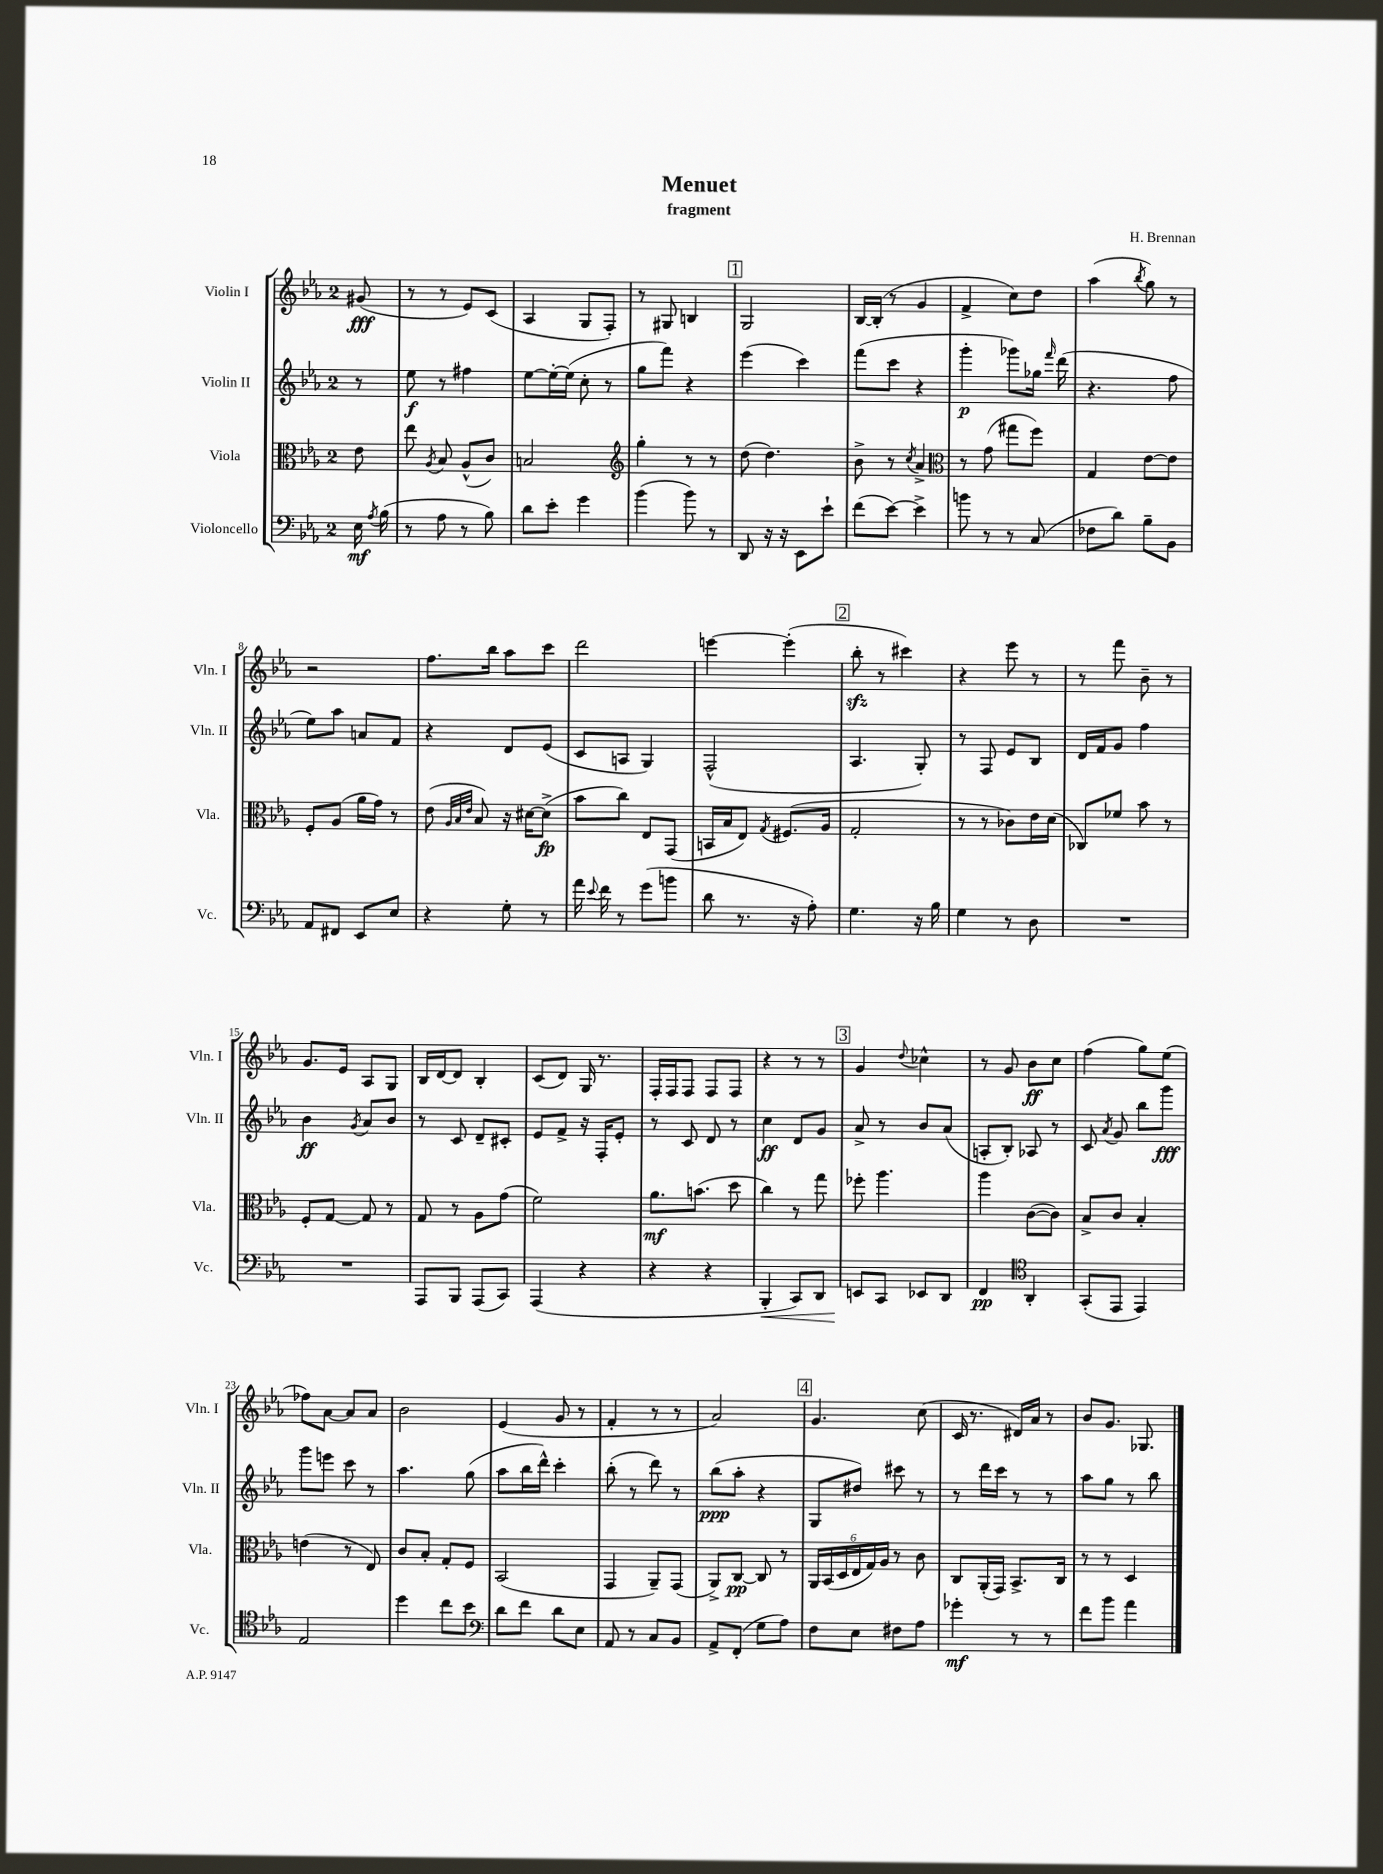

**kern	**kern	**kern	**kern
*staff4	*staff3	*staff2	*staff1
*clefF4	*clefC3	*clefG2	*clefG2
*k[b-e-a-]	*k[b-e-a-]	*k[b-e-a-]	*k[b-e-a-]
*M2/4	*M2/4	*M2/4	*M2/4
16E-\	8e-\	8r	(8g#/
8qA-/	.	.	.
(16B-\	.	.	.
=	=	=	=
8r	8ee-\	8ee-\	8r
.	8qA-/	.	.
8A-\	8B-/	8r	8r
8r	(8A-^^/L	4ff#\	8e-/L)
8B-\)	8c/J)	.	(8c/J
=	=	=	=
8d\L	2B/	[8ee-\L	4A-/
8e-'\J	.	16ee-'\_L	.
.	.	(16ee-\]JJ	.
4g\	.	8cc'\	8G/L
.	.	8r	8F'/J)
=	=	=	=
*	*clefG2	*	*
(4b-\	4gg'\	8gg\L	8r
.	.	8fff\J)	8G#/
8b-\)	8r	4r	4B/
8r	8r	.	.
=	=	=	=
8DD/	(8dd\	(4eee-\	2G/
16r	4.dd\)	.	.
16r	.	.	.
8EE-\L	.	4ccc\)	.
8e-`\J	.	.	.
=	=	=	=
(8f\L	8b-^\	(8fff\L	[16B-/LL
.	.	.	(16B-'/]JJ
[8e-\J)	8r	8ccc\J	8r
.	8qcc/	.	.
4e-^\]	4a-^/	4r	4g/
=	=	=	=
*	*clefC3	*	*
8b\	8r	4ggg'\	4f^/
8r	(8g\	.	.
8r	8gg#\L	8ggg-\L)	8cc\L)
(8C/	8ff\J)	16gg-\Jk	8dd\J
.	.	16qqfff/	.
.	.	(16ddd\	.
=	=	=	=
8F-\L	4G/	4.r	(4aa-\
8d\J)	.	.	.
.	.	.	8qbb-/
8B-~\L	[8e-\L	.	8gg\)
8BB-\J	8e-\]J	8ff\	8r
=	=	=	=
8AA-/L	8F'/L	8ee-\L)	2r
8FF#/J	(8A-/J	8aa-\J	.
8EE-/L	16a-\LL	8a/L	.
.	16g\JJ)	.	.
8E-/J	8r	8f/J	.
=	=	=	=
4r	(8e-\	4r	8.ff\L
.	32qqA-/LLL	.	.
.	32qqB-/	.	.
.	32qqe-/JJJ	.	.
.	8B-/)	.	.
.	.	.	16bb-\Jk
8G'\	16r	8d/L	8aa-\L
.	[16d#\LK	.	.
8r	(8d#^\]J	(8e-/J	8ccc\J
=	=	=	=
16a-\	8b-\L	8c/L	2ddd\
8qqe-/	.	.	.
16f\	.	.	.
8r	8cc\J)	8A/J	.
(8g\L	8E-/L	4G/)	.
8b\J	(8GG/J	.	.
=	=	=	=
8d\	16BB/LL	(2F^^/	[4eee\
.	16B-/J	.	.
8.r	8E-/J)	.	.
.	8qG/	.	.
.	(8.F#/L	.	(4eee'\]
16r	.	.	.
8A-'\)	.	.	.
.	16A-/Jk	.	.
=	=	=	=
4.G\	2G'/	4.A-/	8bb-'\
.	.	.	8r
.	.	.	4ccc#\)
16r	.	8G'/)	.
16B-\	.	.	.
=	=	=	=
4G\	8r	8r	4r
.	8r	8F/	.
8r	8c-\L)	8e-/L	8eee-\
8D\	16e-\L	8B-/J	8r
.	(16d\JJ	.	.
=	=	=	=
2r	8C-/L)	16d/LL	8r
.	.	16f/J	.
.	8f-/J	8g/J	8fff\
.	8b-\	4ff\	8b-~\
.	8r	.	8r
=	=	=	=
2r	8F'/L	4b-\	8.g/L
.	[8G/J	.	.
.	.	.	16e-/Jk
.	.	8qg/	.
.	8G/]	8a-/L	8A-/L
.	8r	8b-/J	8G/J
=	=	=	=
8AAA-/L	8G/	8r	16B-/LL
.	.	.	[16d/J
8BBB-/J	8r	8c/	8d/]J
(8AAA-/L	8A-\L	8d~/L	4B-'/
8CC/J)	(8g\J	8c#'/J	.
=	=	=	=
(4AAA-/	2f\)	8e-/L	(8c/L
.	.	8f^/J	8d/J)
4r	.	16r	16G/
.	.	16F'/LK	8.r
.	.	8e-'/J	.
=	=	=	=
4r	8.a-\L	8r	16F'/LL
.	.	.	16F/J
.	.	8c/	8F/J
.	(8.b\J	.	.
4r	.	8d/	8F/L
.	8dd\	8r	8F/J
=	=	=	=
4BBB-'/	4cc\)	4cc\	4r
8CC/L)	8r	8d/L	8r
8DD/J	8gg\	8g/J	8r
=	=	=	=
8EE/L	8ff-'\	8a-^/	4g/
8CC/J	4.aa-\	8r	.
.	.	.	8qqdd/
8EE-/L	.	8b-/L	4cc-^^\
8DD/J	.	(8a-/J	.
=	=	=	=
4FF/	4aa-\	8A'/L	8r
.	.	8B-'/J)	8g/
*clefC4	*	*	*
4AA-'/	([8c\L	8A-/	8b-\L
.	8c\]J)	8r	8cc\J
=	=	=	=
(8GG'/L	8B-^/L	8c/	(4ff\
.	.	8qa-/	.
8EE-/J	8c/J	8g/	.
4EE-/)	4B-'/	8bb-\L	8gg\L)
.	.	8ggg\J	(8ee-\J
=	=	=	=
2E-/	(4e\	8ggg\L	8ff-\L)
.	.	8eee\J	[8a-\J
.	8r	8ccc\	8a-/]L
.	8E-/)	8r	8a-/J
=	=	=	=
4dd\	8c/L	4.aa-\	2b-\
.	8B-'/J	.	.
8cc\L	8G'/L	.	.
8b-\J	8F/J	(8gg\	.
=	=	=	=
*clefF4	*	*	*
8d\L	(2BB-/	8aa-\L	(4e-/
8f\J	.	16bb-\L	.
.	.	16ddd^^\JJ)	.
8d\L	.	4ccc'\	8g/
8E-\J	.	.	8r
=	=	=	=
8AA-/	4GG/	(8bb-'\	4f'/
8r	.	8r	.
8C/L	8AA-~/L)	8ddd\)	8r
8BB-/J	(8GG/J	8r	8r
=	=	=	=
8AA-^/L	8AA-^/L)	(8bb-\L	2a-/)
(8FF'/J	[8C/J	8aa-'\J	.
8G\L	8C/]	4r	.
8A-\J)	8r	.	.
=	=	=	=
8F\L	24AA-/LL	8G/L	4.g/
.	(24BB-/	.	.
.	24D/	.	.
8E-\J	24E-/	8dd#/J)	.
.	24G/)	.	.
.	24A-/JJ	.	.
8F#\L	8r	8ccc#\	.
8A-\J	8c\	8r	(8cc\
=	=	=	=
4g-'\	8C/L	8r	16c/
.	.	.	8.r
.	(16AA-'/L	16ddd\LL	.
.	16GG/JJ)	16ccc\JJ	.
8r	8.BB-^/L	8r	16d#/LL)
.	.	.	16a-/JJ
8r	.	8r	8r
.	16C/Jk	.	.
=	=	=	=
8f\L	8r	8aa-\L	8b-/L
8b-\J	8r	8gg\J	8.g/J
4a-\	4D/	8r	.
.	.	.	8.G-/
.	.	8bb-\	.
==	==	==	==
*-	*-	*-	*-
